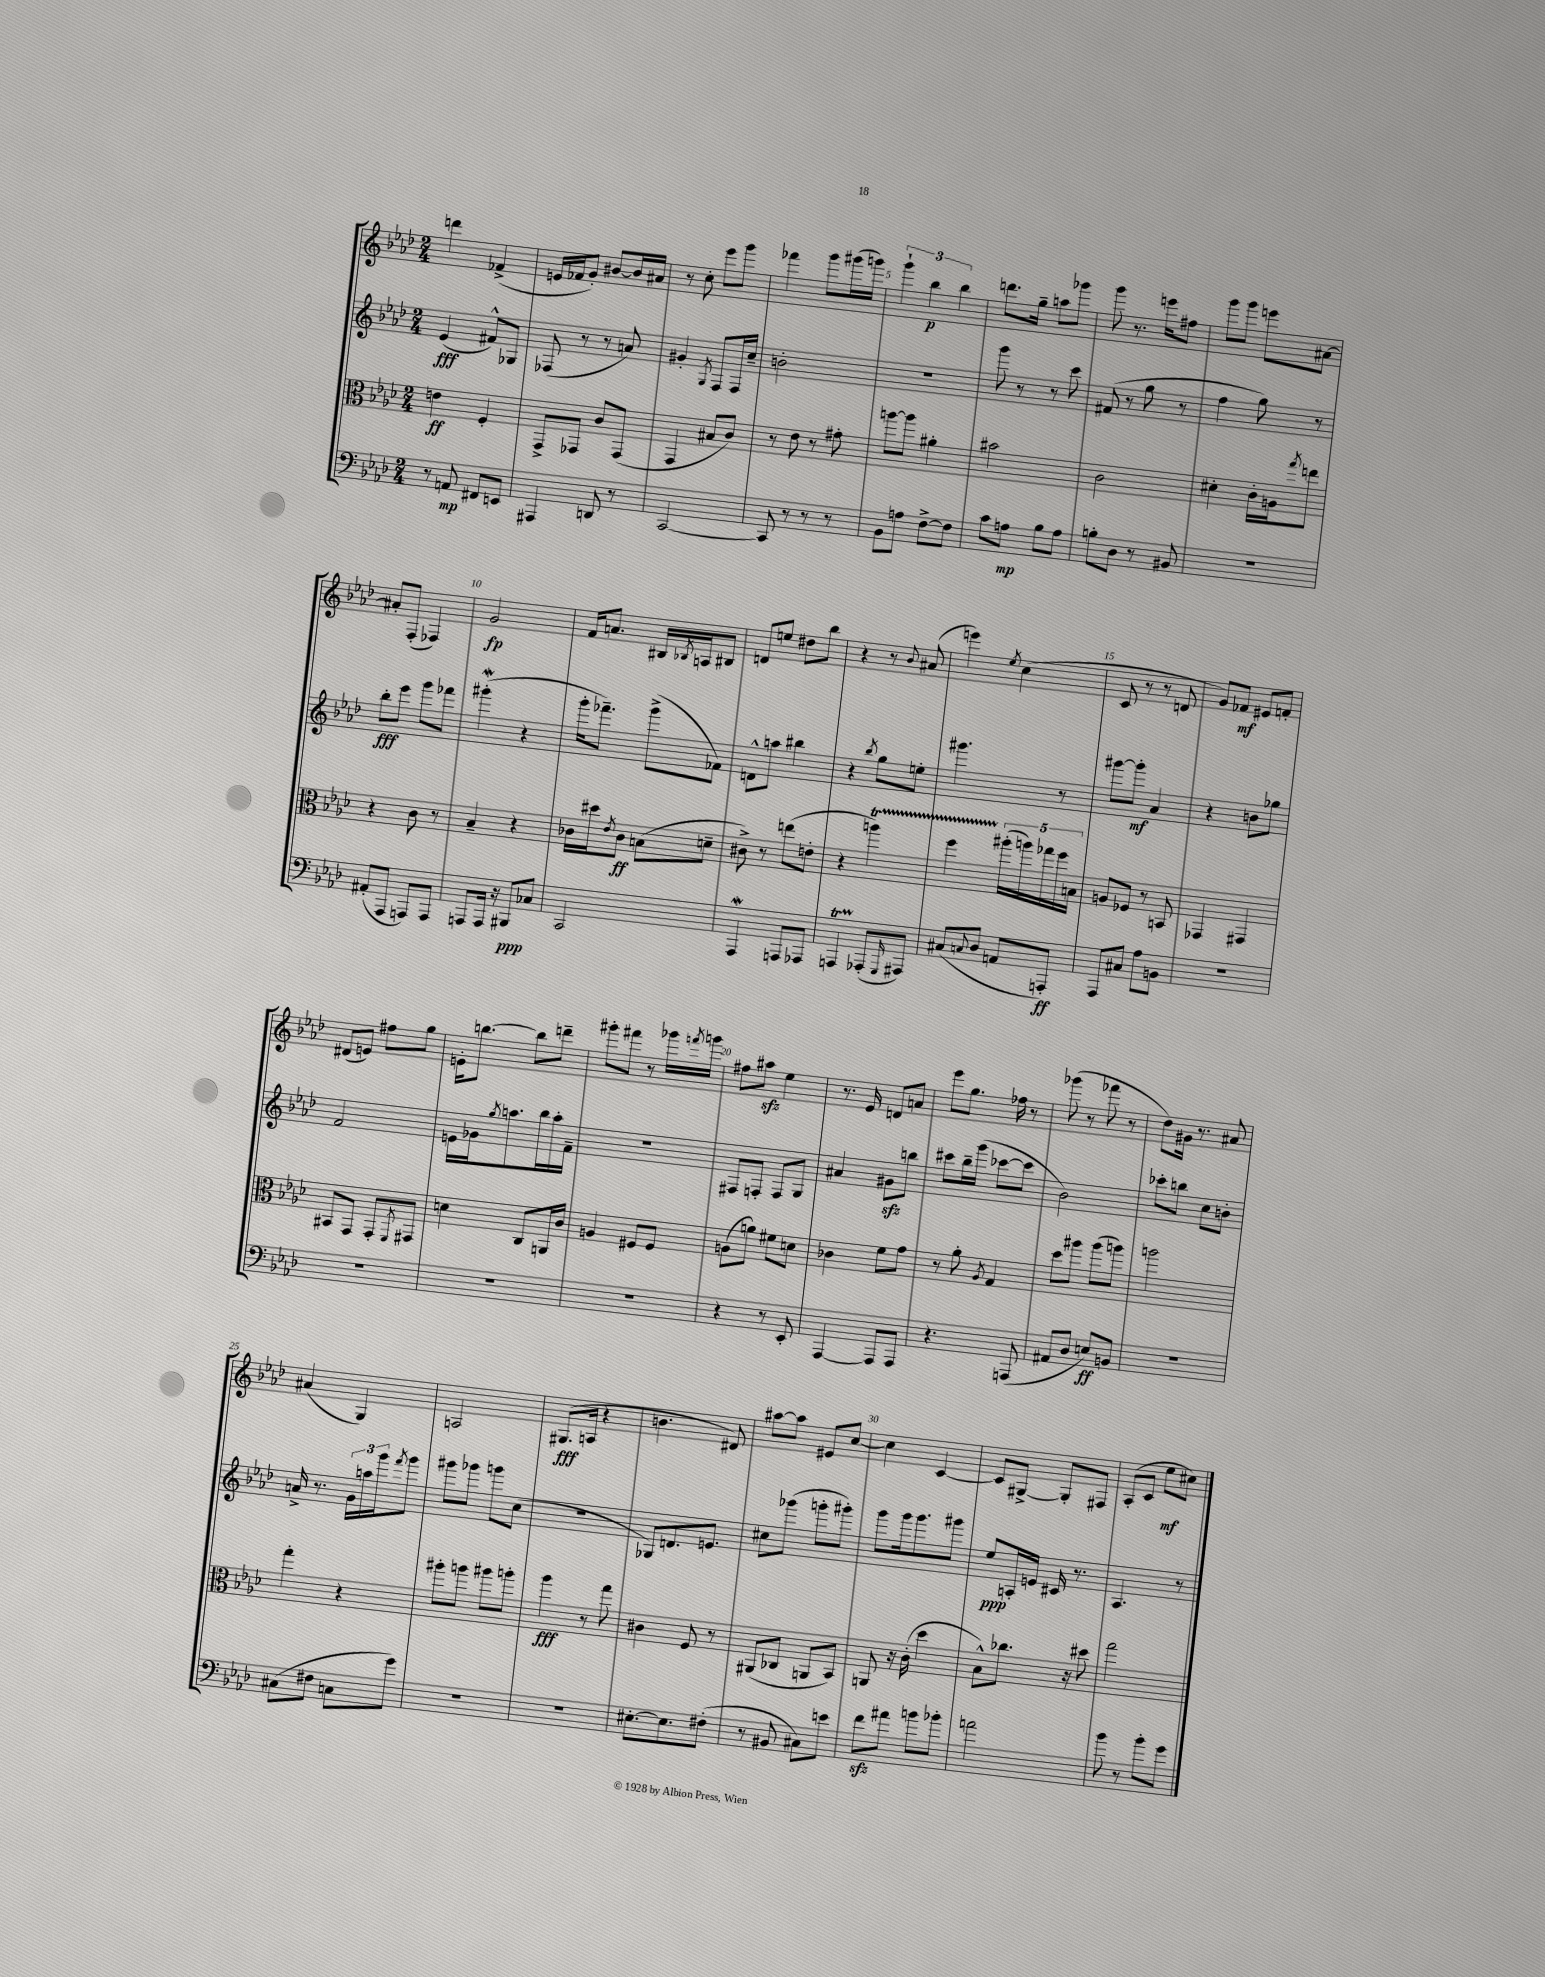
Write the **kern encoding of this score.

**kern	**kern	**kern	**kern
*staff4	*staff3	*staff2	*staff1
*clefF4	*clefC3	*clefG2	*clefG2
*k[b-e-a-d-]	*k[b-e-a-d-]	*k[b-e-a-d-]	*k[b-e-a-d-]
*M2/4	*M2/4	*M2/4	*M2/4
8r	4e\	(4e-/	4ddd\
8AA/	.	.	.
8FF#/L	4F'/	8f#^^/L)	(4f-^/
8EE/J	.	8G-/J	.
=	=	=	=
4AAA#/	8GG^/L	(8F-/	16e/LL
.	.	.	16f-/J
.	8GG-/J	8r	8g'/J)
8DD/	8c/L	8r	[8b#/L
8r	(8GG-/J	8a/)	16b#/]L
.	.	.	16a#/JJ
=	=	=	=
[2CC/	4GG/	4g#'/	8r
.	.	.	8cc'\
.	.	8qG/	.
.	8B#/L	8F/L	8eee-\L
.	8c/J)	16F/L	8ggg\J
.	.	16cc~/JJ	.
=	=	=	=
8CC/]	8r	2b'\	4fff-\
8r	8e-\	.	.
8r	8r	.	8ggg\L
8r	8g#'\	.	(16ggg#\L
.	.	.	16ggg\JJ)
=	=	=	=
8BB-\L	[8aa\L	2r	6ggg`\
8A\J	8aa\]J	.	.
.	.	.	6bb-\
[8F^\L	4a#'\	.	.
.	.	.	6bb-\
8F\]J	.	.	.
=	=	=	=
8c\L	2b#\	8ggg\	8.ddd\L
8A\J	.	8r	.
.	.	.	16gg~\Jk
8B-\L	.	8r	8aa\L
8A\J	.	8ccc\	8ggg-\J
=	=	=	=
8B'\L	2c\	(8f#/	8ggg\
8D-\J	.	8r	8.r
8r	.	8gg\	.
.	.	.	16eee\LK
8BB#/	.	8r	8ff#\J
=	=	=	=
2r	4d#'\	4ff\	8ggg\L
.	.	.	8ggg\J
.	16c'\LL	8gg\)	8eee\L
.	16A\J	.	.
.	8qgg/	.	.
.	8ee\J	8r	[8a#\J
=	=	=	=
(8AA#'/L	4r	8bb-'\L	8a#'/]L
8AAA-/J	.	8eee-\J	(8F'/J
8AAA/L)	8c\	8ggg\L	4F-/)
8AAA/J	8r	8fff-\J	.
=	=	=	=
8AAA/L	4B-~/	(4ggg#'\	2g/
16AAA/Jk	.	.	.
16r	.	.	.
8BBB#/L	4r	4r	.
8C-/J	.	.	.
=	=	=	=
2CC/	16c-\LL	16ggg'\LK	16f/LK
.	16dd#\J	8.fff-~\J)	8.a/J
.	8qe-/	.	.
.	8c-\J	.	.
.	(8B\L	(8ggg^\L	16B#/LL
.	.	.	8qB-/
.	.	.	16A/J
.	8d~\J	8f-\J)	8B#/J
=	=	=	=
4AAA-/	8c#^\)	8d^^\L	8d/L
.	8r	8aa\J	8ee/J
8AAA/L	(8ee\L	4bb#\	8dd#\L
8AAA-/J	8e'\J	.	8bb-\J
=	=	=	=
4AAA/	4r	4r	4r
.	.	8qbb-/	.
(8AAA-'/L	4aa\)	8gg\L	8r
16qqGGG/	.	.	8qqb-/
8AAA#/J)	.	8ee'\J	(8a#/
=	=	=	=
(8C#/L	4ff\	4.ggg#\	4eee\)
8qqC/	.	.	.
8D-/J	.	.	.
.	.	.	8qee-/
8AA/L	(20aa#'\LL	.	(4cc\
.	20aa\)	.	.
.	20gg-\	.	.
8AAA'/J)	.	8r	.
.	20ff\	.	.
.	20B\JJ	.	.
=	=	=	=
8AAA-/L	8A/L	[8ggg#\L	8c/
8C#/J	8F-/J	8ggg#'\]J	8r
8A-\L	8r	4a-/	8r
8BB\J	8BB/	.	8d/
=	=	=	=
2r	4GG-/	4r	8g/L)
.	.	.	8f-/J
.	4GG#/	8b\L	8e#/L
.	.	8gg-\J	8f'/J
=	=	=	=
2r	8BB#/L	2f/	(8d#/L
.	8GG/J	.	8e/J)
.	8GG'/L	.	8ff#\L
.	8qFF/	.	.
.	8GG#/J	.	8gg\J
=	=	=	=
2r	4d\	16e\LL	16e'\LK
.	.	16g-\J	[8.bb\J
.	.	8qgg/	.
.	.	8.aa\	.
.	8C/L	.	8bb\]L
.	.	16bb-\L	.
.	16AA/L	16aa'\	8ddd~\J
.	16c/JJ	16f~\JJ	.
=	=	=	=
2r	4A/	2r	8ggg#'\L
.	.	.	8fff#\J
.	8F#/L	.	8r
.	8F#/J	.	16ggg-\LL
.	.	.	8qfff/
.	.	.	16ggg\JJ
=	=	=	=
4r	(8A\L	8F#/L	8ff#\L
.	8a\J)	8F'/J	8aa#\J
8r	8f#\L	8F/L	4ee-\
8EE-'/	8d\J	8G/J	.
=	=	=	=
[4AAA-/	4c-\	4a#/	8.r
.	.	.	16e-/
8AAA-/]L	8f\L	8g#\L	8d/L
8AAA-/J	8g\J	8bb\J	8a/J
=	=	=	=
4.r	8r	8ccc#\L	8eee-\L
.	8a-'\	16bb-~\L	8.gg\J
.	.	(16ggg\JJ	.
.	8qA-/	.	.
.	4G/	[8ccc-\L	.
.	.	.	16ff-\
(8AAA/	.	8ccc-\]J	8r
=	=	=	=
8AA#/L	8dd-\L	2b-\)	(8ggg-\
8D-/J	8aa#\J	.	8r
8E/L)	(8aa#\L	.	8fff-\
8BB/J	8aa\J)	.	8r
=	=	=	=
2r	2aa\	8ccc-'\L	8dd-\L)
.	.	8bb\J	16g#\Jk
.	.	.	8.r
.	.	8cc\L	.
.	.	8b'\J	8a#/
=	=	=	=
(8C#\L	4gg'\	16a^/	(4a#/
.	.	8.r	.
8F#\J	.	.	.
8C\L	4r	24g\LL	4G/)
.	.	24aa\	.
.	.	24ggg\J	.
.	.	8qfff/	.
8g\J)	.	8ggg\J	.
=	=	=	=
2r	8aa#'\L	8ggg#\L	2A/
.	8aa\J	8ggg-\J	.
.	8aa#\L	8ggg\L	.
.	8aa'\J	(8cc\J	.
=	=	=	=
2r	4aa-\	2r	(8.G#/L
.	.	.	16A/Jk
.	8r	.	4r
.	8gg\	.	.
=	=	=	=
[8.E#'\L	4c#\	8G-/L)	4.b\
.	.	8.d/	.
8.E#\]	.	.	.
.	8F/	.	.
.	.	8.e/J	.
(8F#'\J	8r	.	8d#/)
=	=	=	=
8r	(8AA#/L	8cc#\L	[8aa#\L
8BB#/	8C-/J	(8ggg-\J	8aa#\]J
8C#\L)	8AA/L	8ggg'\L	8e#/L
8e\J	8BB-/J)	8ggg#'\J)	[8cc/J
=	=	=	=
8f\L	8AA/	8ggg\L	4cc\]
8a#\J	16r	16ggg\k	.
.	(16c'\	8.ggg\	.
8b\L	4dd-\	.	[4c/
8b-'\J	.	8ggg#\J	.
=	=	=	=
2a\	8B-^^\L)	8ee-/L	8c/]L
.	8.cc-\J	16A'/L	[8G#^/J
.	.	16e/JJ	.
.	.	16c#/	8G#'/]L
.	16r	8.r	.
.	8dd#\	.	8F#/J
=	=	=	=
8b-\	2gg\	4.A-/	(8A-'/L
8r	.	.	8c/J
8b-'\L	.	.	8ee-\L
8g\J	.	8r	8cc#\J)
==	==	==	==
*-	*-	*-	*-
